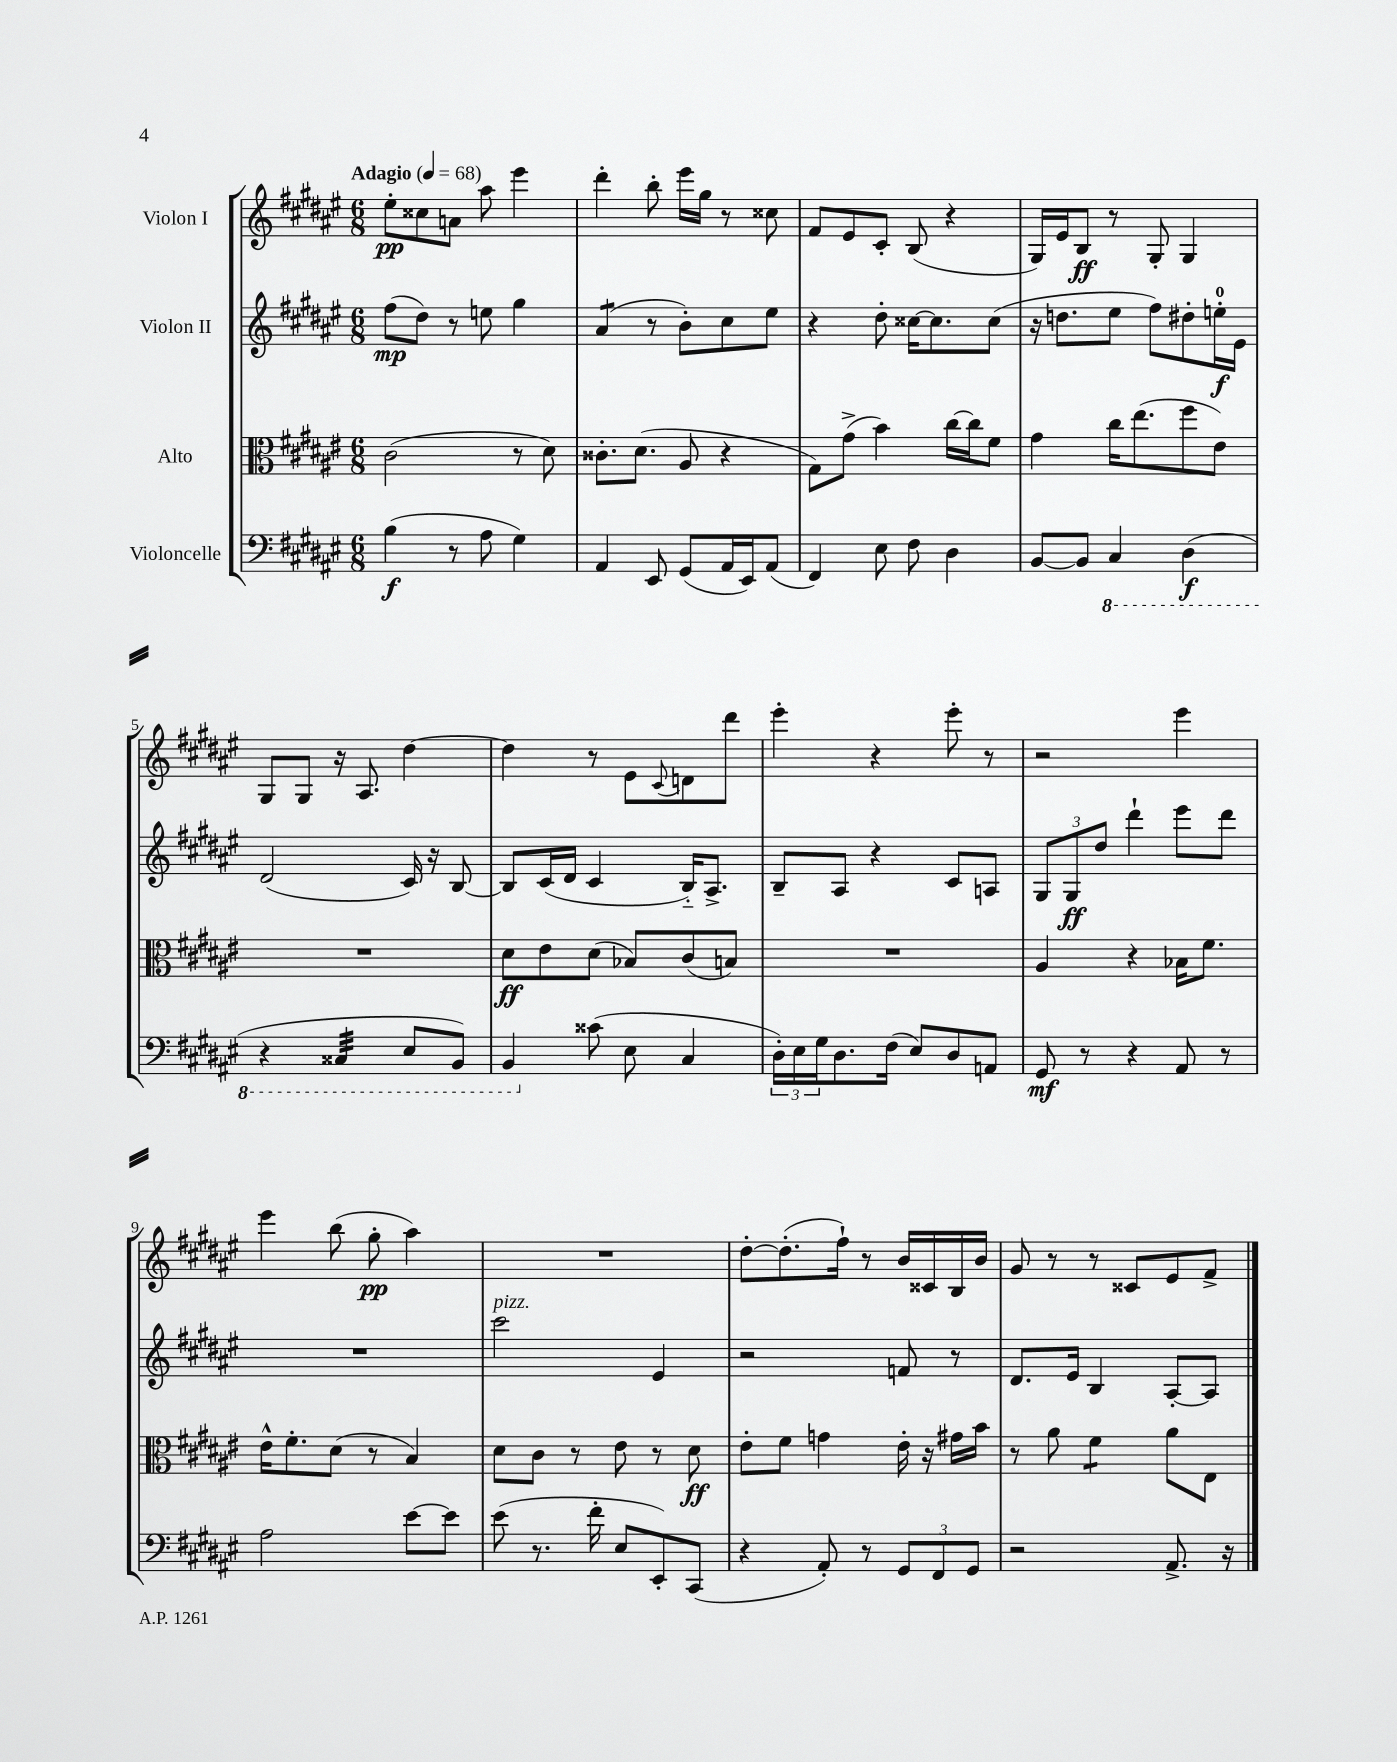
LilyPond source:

<<
\new StaffGroup <<
\new Staff = "s0" \with { instrumentName = "Violon I" } {
    \clef treble \key fis \major \numericTimeSignature \time 6/8 \tempo "Adagio" 4 = 68
    eis''8-.\pp cisis''8 a'8 ais''8 eis'''4 |
    dis'''4-. b''8-. eis'''16 gis''16 r8 cisis''8 |
    fis'8 eis'8 cis'8-. b8( r4 |
    gis16) eis'16 b8\ff r8 gis8-. gis4 |
    gis8 gis8 r16 ais8. dis''4~ |
    dis''4 r8 eis'8 \appoggiatura { cis'8 } d'8 dis'''8 |
    eis'''4-. r4 eis'''8-. r8 |
    r2 eis'''4 |
    eis'''4 b''8( gis''8-.\pp ais''4) |
    R2. |
    dis''8~-. dis''8.-.( fis''16-!) r8 b'16 cisis'16 b16 b'16 |
    gis'8 r8 r8 cisis'8 eis'8 fis'8-> \bar "|." |
}
\new Staff = "s1" \with { instrumentName = "Violon II" } {
    \clef treble \key fis \major \numericTimeSignature \time 6/8
    fis''8\mp( dis''8) r8 e''8 gis''4 |
    ais'4:8( r8 b'8-.) cis''8 eis''8 |
    r4 dis''8-. cisis''16~ cisis''8. cisis''8( |
    r16 d''8. eis''8 fis''8) dis''8-. e''16-0-.\f eis'16 |
    dis'2( cis'16) r16 b8~ |
    b8 cis'16( dis'16 cis'4 b16-_) ais8.-> |
    b8-- ais8 r4 cis'8 a8 |
    \tuplet 3/2 { gis8 gis8\ff dis''8 } dis'''4-! eis'''8 dis'''8 |
    R2. |
    cis'''2^\markup { \italic "pizz." } eis'4 |
    r2 f'8 r8 |
    dis'8. eis'16 b4 ais8~-. ais8 \bar "|." |
}
\new Staff = "s2" \with { instrumentName = "Alto" } {
    \clef alto \key fis \major \numericTimeSignature \time 6/8
    cis'2( r8 dis'8) |
    cisis'8.-. dis'8.( ais8 r4 |
    gis8) gis'8->( b'4) cis''16~ cis''16 fis'8 |
    gis'4 cis''16 eis''8.( fis''8 eis'8) |
    R2. |
    dis'8\ff eis'8 dis'8( bes8) cis'8( b8) |
    R2. |
    ais4 r4 bes16 fis'8. |
    eis'16-^ fis'8.-. dis'8( r8 b4) |
    dis'8 cis'8 r8 eis'8 r8 dis'8\ff |
    eis'8-. fis'8 g'4 eis'16-. r16 gis'16 b'16 |
    r8 ais'8 fis'4:8 ais'8 eis8 \bar "|." |
}
\new Staff = "s3" \with { instrumentName = "Violoncelle" } {
    \clef bass \key fis \major \numericTimeSignature \time 6/8
    b4\f( r8 ais8 gis4) |
    ais,4 eis,8 gis,8( ais,16 eis,16) ais,8( |
    fis,4) eis8 fis8 dis4 |
    b,8~ b,8 \ottava #-1 cis,4 dis,4\f( |
    r4 cisis,4:32 eis,8 b,,8) |
    b,,4 \ottava #0 cisis'8( eis8 cis4 |
    \tuplet 3/2 { dis16-.) eis16 gis16 } dis8. fis16( eis8) dis8 a,8 |
    gis,8\mf r8 r4 ais,8 r8 |
    ais2 eis'8~ eis'8 |
    eis'8( r8. fis'16-. eis8 eis,8-.) cis,8( |
    r4 ais,8-.) r8 \tuplet 3/2 { gis,8 fis,8 gis,8 } |
    r2 ais,8.-> r16 \bar "|." |
}
>>
>>
